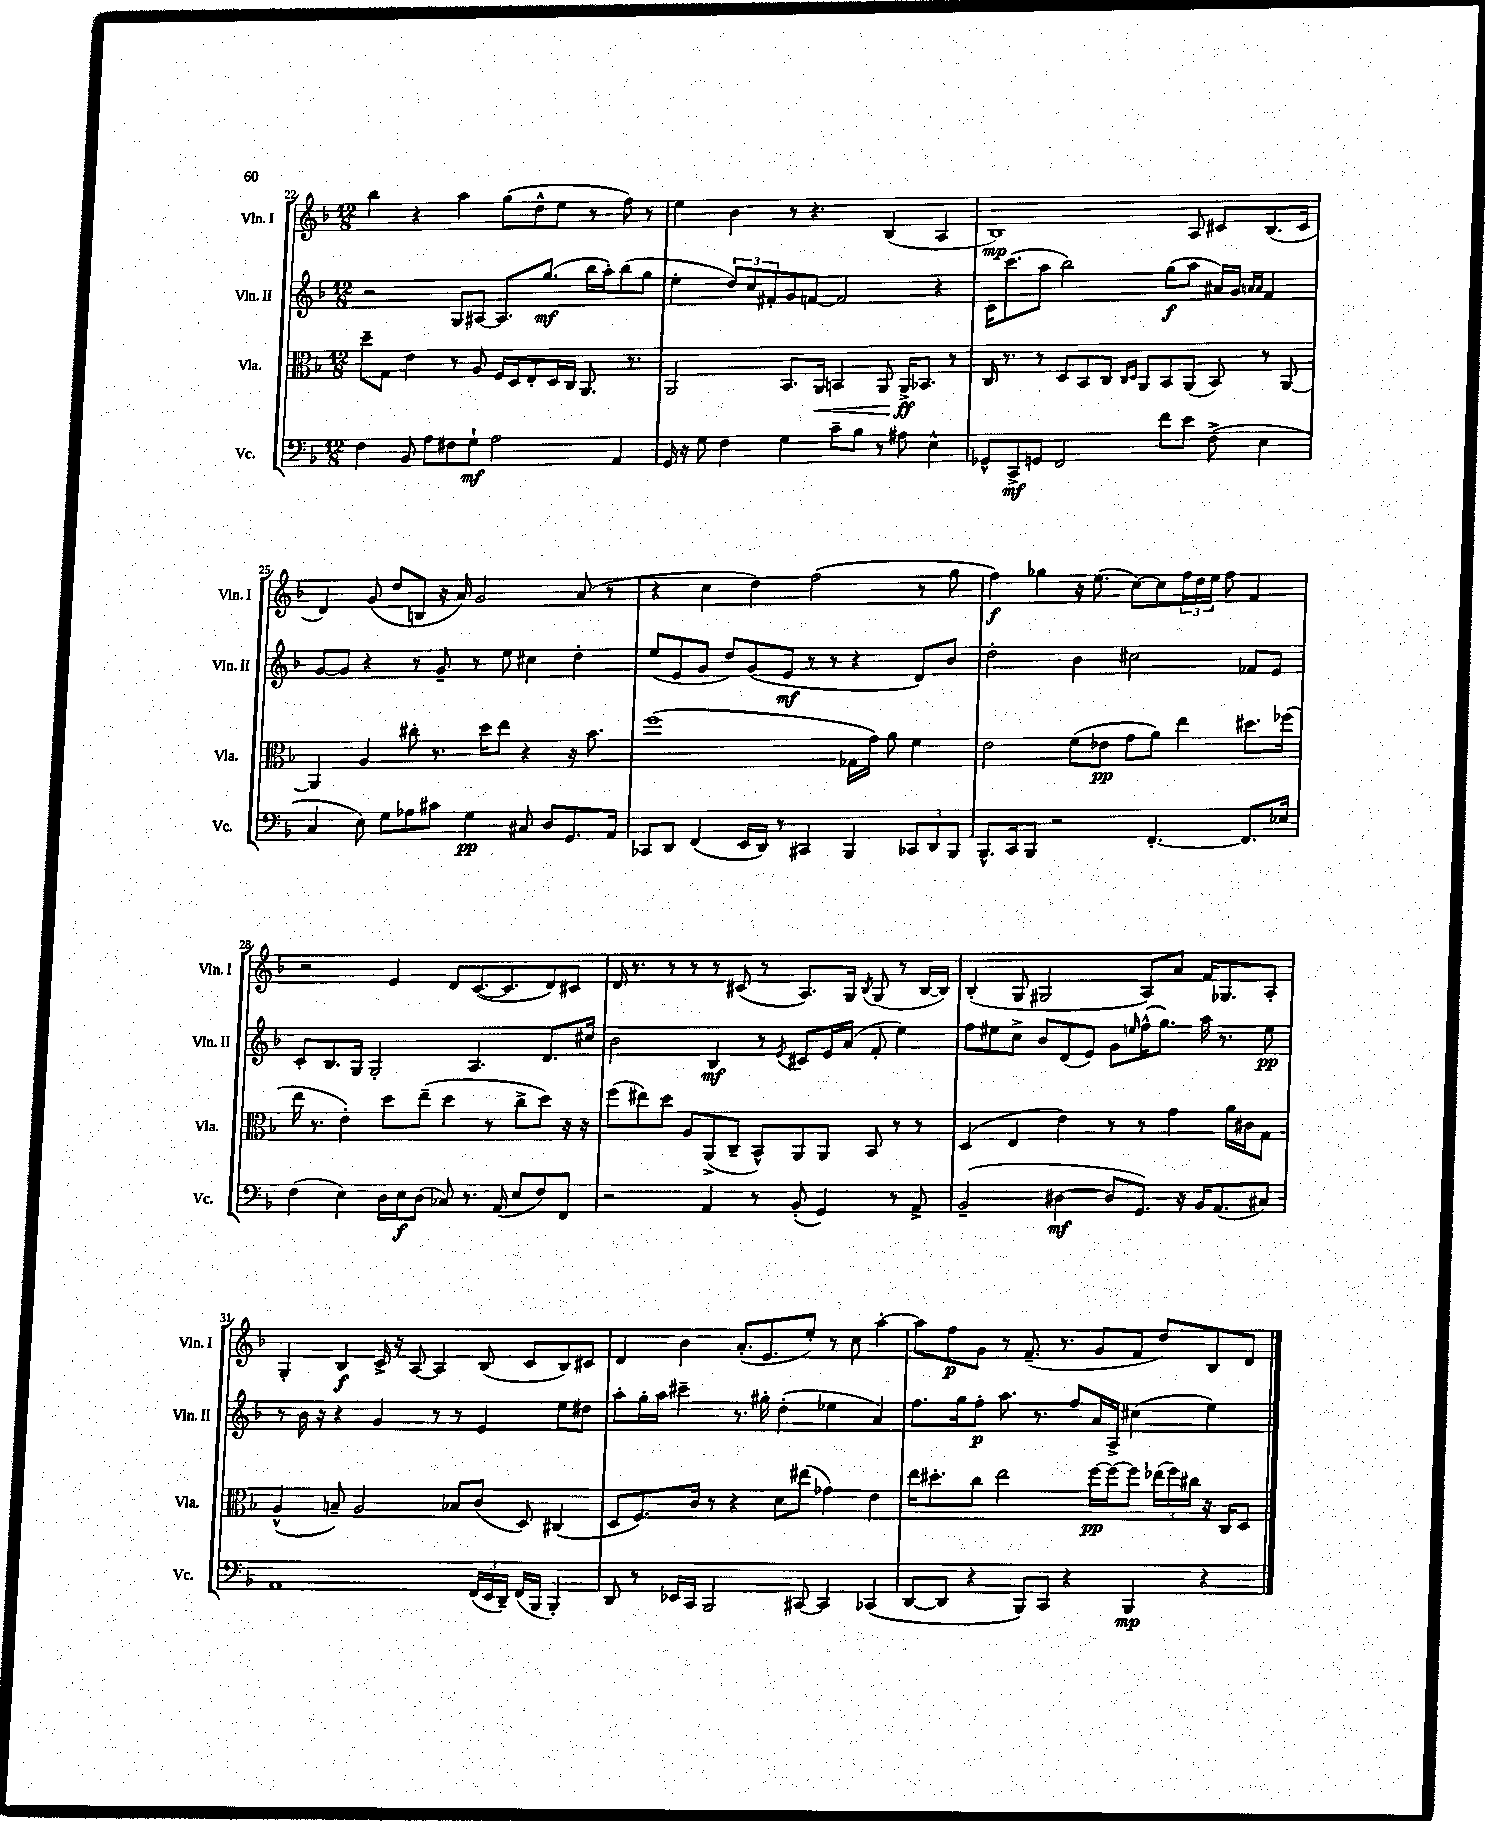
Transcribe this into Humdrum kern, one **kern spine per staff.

**kern	**kern	**kern	**kern
*staff4	*staff3	*staff2	*staff1
*clefF4	*clefC3	*clefG2	*clefG2
*k[b-]	*k[b-]	*k[b-]	*k[b-]
*M12/8	*M12/8	*M12/8	*M12/8
4F\	8dd~\L	2r	4bb-\
.	8G\J	.	.
8BB-/	4e\	.	4r
8A\L	.	.	.
8F#\	8r	8G/L	4aa\
8G`\J	8A/	[8A#/J	.
2A\	16F/LL	8.A#/]L	(8gg\L
.	16D/J	.	.
.	8E'/	.	8dd^^\
.	.	(8.gg/J	.
.	16D/L	.	8ee\J
.	16C/JJ	.	.
.	8.AA/	16bb-\LL	8r
.	.	16aa'\J)	.
4AA/	.	(8bb-\	8ff\)
.	8.r	.	.
.	.	8gg\J	8r
=	=	=	=
16GG/	2AA/	4ee'\	4ee\
16r	.	.	.
8G\	.	.	.
4F\	.	12dd/L)	4b-\
.	.	12cc/	.
.	.	12f#'/	.
4G\	8.BB-/L	8g/	8r
.	.	[8f/J	4.r
.	16AA/Jk	.	.
8c~\L	4BB/	2f/]	.
8B-\J	.	.	.
8r	8AA/	.	(4B-/
8A#\	16AA^/LK	.	.
.	8.BB-/J	.	.
4E^^\	.	4r	4A/
.	8r	.	.
=	=	=	=
8GG-^^/L	16C/	16c\LK	1B-)
.	8.r	(8.ccc\	.
8CC^/	.	.	.
8GG/J	8r	8aa\J	.
2FF/	8D/L	2bb-\)	.
.	8BB-/	.	.
.	8C/J	.	.
.	16qqC/LL	.	.
.	16qqD/JJ	.	.
.	8AA/L	.	.
8f\L	8BB-/	(8gg\L	.
8e\J	(8AA/J	8aa\J	8A/
(8F^\	8BB-/)	16a#/LL)	8c#/L
.	.	16g/JJ	.
.	.	16qqa/LL	.
.	.	16qqa/JJ	.
4E\	8r	4f/	(8.B-/
.	[8AA/	.	.
.	.	.	16c#/Jk
=	=	=	=
4C/	4AA/]	[8g/L	4d/)
.	.	8g/]J	.
8E\)	4A/	4r	(8g/
8G\L	.	.	8dd/L
8A-\	8cc#'\	8r	8B/J
8c#\J	8.r	8g~/	16r
.	.	.	16a/)
4G\	.	8r	2g/
.	16dd\LK	.	.
.	8ee\J	8ee\	.
8C#/	4r	4cc#\	.
8D/L	.	.	.
8.GG/	16r	4dd'\	(8a/
.	8.b-\	.	.
.	.	.	8r
16AA/Jk	.	.	.
=	=	=	=
8CC-/L	(1ff	(8ee/L	4r
8DD/J	.	8e/	.
(4FF/	.	8g/J	4cc\
.	.	8dd/L)	.
16EE/LL	.	(8g/	4dd\)
16DD/JJ)	.	.	.
8r	.	8e/J	.
4CC#/	.	8r	(2ff\
.	.	8r	.
4BBB-/	16G-\LL	4r	.
.	16g\JJ)	.	.
.	8a\	.	.
12CC-/L	4f\	8d/L)	8r
12DD/	.	.	.
.	.	8b-/J	8gg\
12BBB-/J	.	.	.
=	=	=	=
8.BBB-^^/L	2e\	2dd'\	4ff\)
16CC/k	.	.	.
8BBB-/J	.	.	4gg-\
2r	.	.	.
.	(8f\L	4b-\	16r
.	.	.	(8.ee\
.	8e-\J	.	.
.	8g\L	2cc#\	[8cc\L)
[4.FF'/	8a\J)	.	8cc\]
.	4ee\	.	24ff\L
.	.	.	24dd\
.	.	.	24ee\JJ
.	.	.	8ff\
8.FF/]L	8.dd#\L	8f-/L	4f/
.	.	8e/J	.
16E-/Jk	(16ff-\Jk	.	.
=	=	=	=
(4F\	16ee\	8c'/L	2r
.	8.r	.	.
.	.	8.B-/	.
4E\)	4e'\)	.	.
.	.	16G/Jk	.
.	.	2G'/	.
16D\LL	8dd\L	.	4e/
16E\J	.	.	.
(8D\J	(8ee~\J	.	.
8C-/)	4dd\	.	8d/L
8.r	.	4.A/	([8.c/
.	8r	.	.
(16AA/	.	.	8.c/]
8E/L	8cc^\L	.	.
8F/)	8dd\J)	8.d/L	8d/)
8FF/J	16r	.	8c#/J
.	16r	16cc#/Jk	.
=	=	=	=
2r	(8ff\L	2b-\	16d/
.	.	.	8.r
.	8ee#\)	.	.
.	8dd\J	.	8r
.	8A/L	.	8r
4AA/	(8AA^/	4B-/	8r
.	8C~/J	.	(8c#/
8r	8BB-^^/L)	8r	8r
.	.	8qe/	.
(8BB-'/	8AA/	8c#/L	8.A/L)
4GG/)	8AA/J	16e/L	.
.	.	(16a/JJ	16G/Jk
.	.	.	8qB-/
.	8BB-/	8f'/	(8G/
8r	8r	4ee\)	8r
8AA^/	8r	.	[16B-/LL
.	.	.	16B-/]JJ)
=	=	=	=
(2BB-~/	(4D/	8ff\L	(4B-'/
.	.	8ee#\	.
.	4E/	8cc^\J	8G/
.	.	8b-/L	2G#/
[4D#\	4e\)	(8d/	.
.	.	8e/J)	.
8D#/]L	8r	8g\L	.
.	.	16qqee/	.
8.GG/J)	8r	(16ff^^\K	8A/L)
.	.	8.gg\J)	.
.	4g\	.	8a/J
16r	.	.	.
16BB-/LK	.	16aa\	16f/LK
(8.AA/	.	8.r	8.G-/
.	16a\LL	.	.
.	16c#\J	.	.
8C#/J)	8G\J	8ee\	8A'/J
=	=	=	=
1AA	(4A^^/	8r	4G'/
.	.	16b-\	.
.	.	16r	.
.	8B~/)	4r	4B-/
.	2A/	.	.
.	.	4g/	16c^/
.	.	.	16r
.	.	.	[8A/
.	.	8r	4A/]
.	8B-/L	8r	.
(24FF/LL	(8c/J	4e/	(8B-/
24EE/	.	.	.
24DD~/JJ)	.	.	.
(16FF/LL	8D/)	.	8c/L
16BBB-/JJ	.	.	.
4BBB-'/)	(4C#/	8ee\L	8B-/)
.	.	8dd#\J	8c#/J
=	=	=	=
8DD/	8D/L	8aa'\L	4d/
8r	8.F/)	16gg'\L	.
.	.	16aa\JJ	.
16EE-/LL	.	4ccc#~\	4b-\
16CC/JJ	16c/Jk	.	.
2BBB-/	8r	.	.
.	4r	8.r	(8.a'/L
.	.	16gg#'\	8.e/
.	8d\L	(4dd'\	.
[8CC#/	(8ee#\J	.	8ee'/J)
4CC#/]	4g-\)	4ee-\	8r
.	.	.	8cc\
(4CC-/	4e\	4a/)	[4aa'\
=	=	=	=
[8DD/L	16ee\LK	8.ff\L	8aa\]L
.	8.dd#'\	.	.
8DD/]J	.	.	8ff\
.	.	16gg\k	.
4r	8cc\J	8ff'\J	8g\J
.	2ee\	8.aa\	8r
8BBB-/L)	.	.	(8.f~/
.	.	8.r	.
8CC/J	.	.	.
.	.	.	8.r
4r	.	8ff/L	.
.	[16ff\LL	16a/L	8g/L
.	16ff\_J	16A^/JJ	.
4BBB-/	8ff\]J	(4cc#\	8f/J
.	(24ee-\LL	.	8dd/L)
.	24ff\)	.	.
.	24cc#\JJ	.	.
4r	16r	4ee\)	8B-/
.	16C/LK	.	.
.	8D/J	.	8d/J
==	==	==	==
*-	*-	*-	*-
